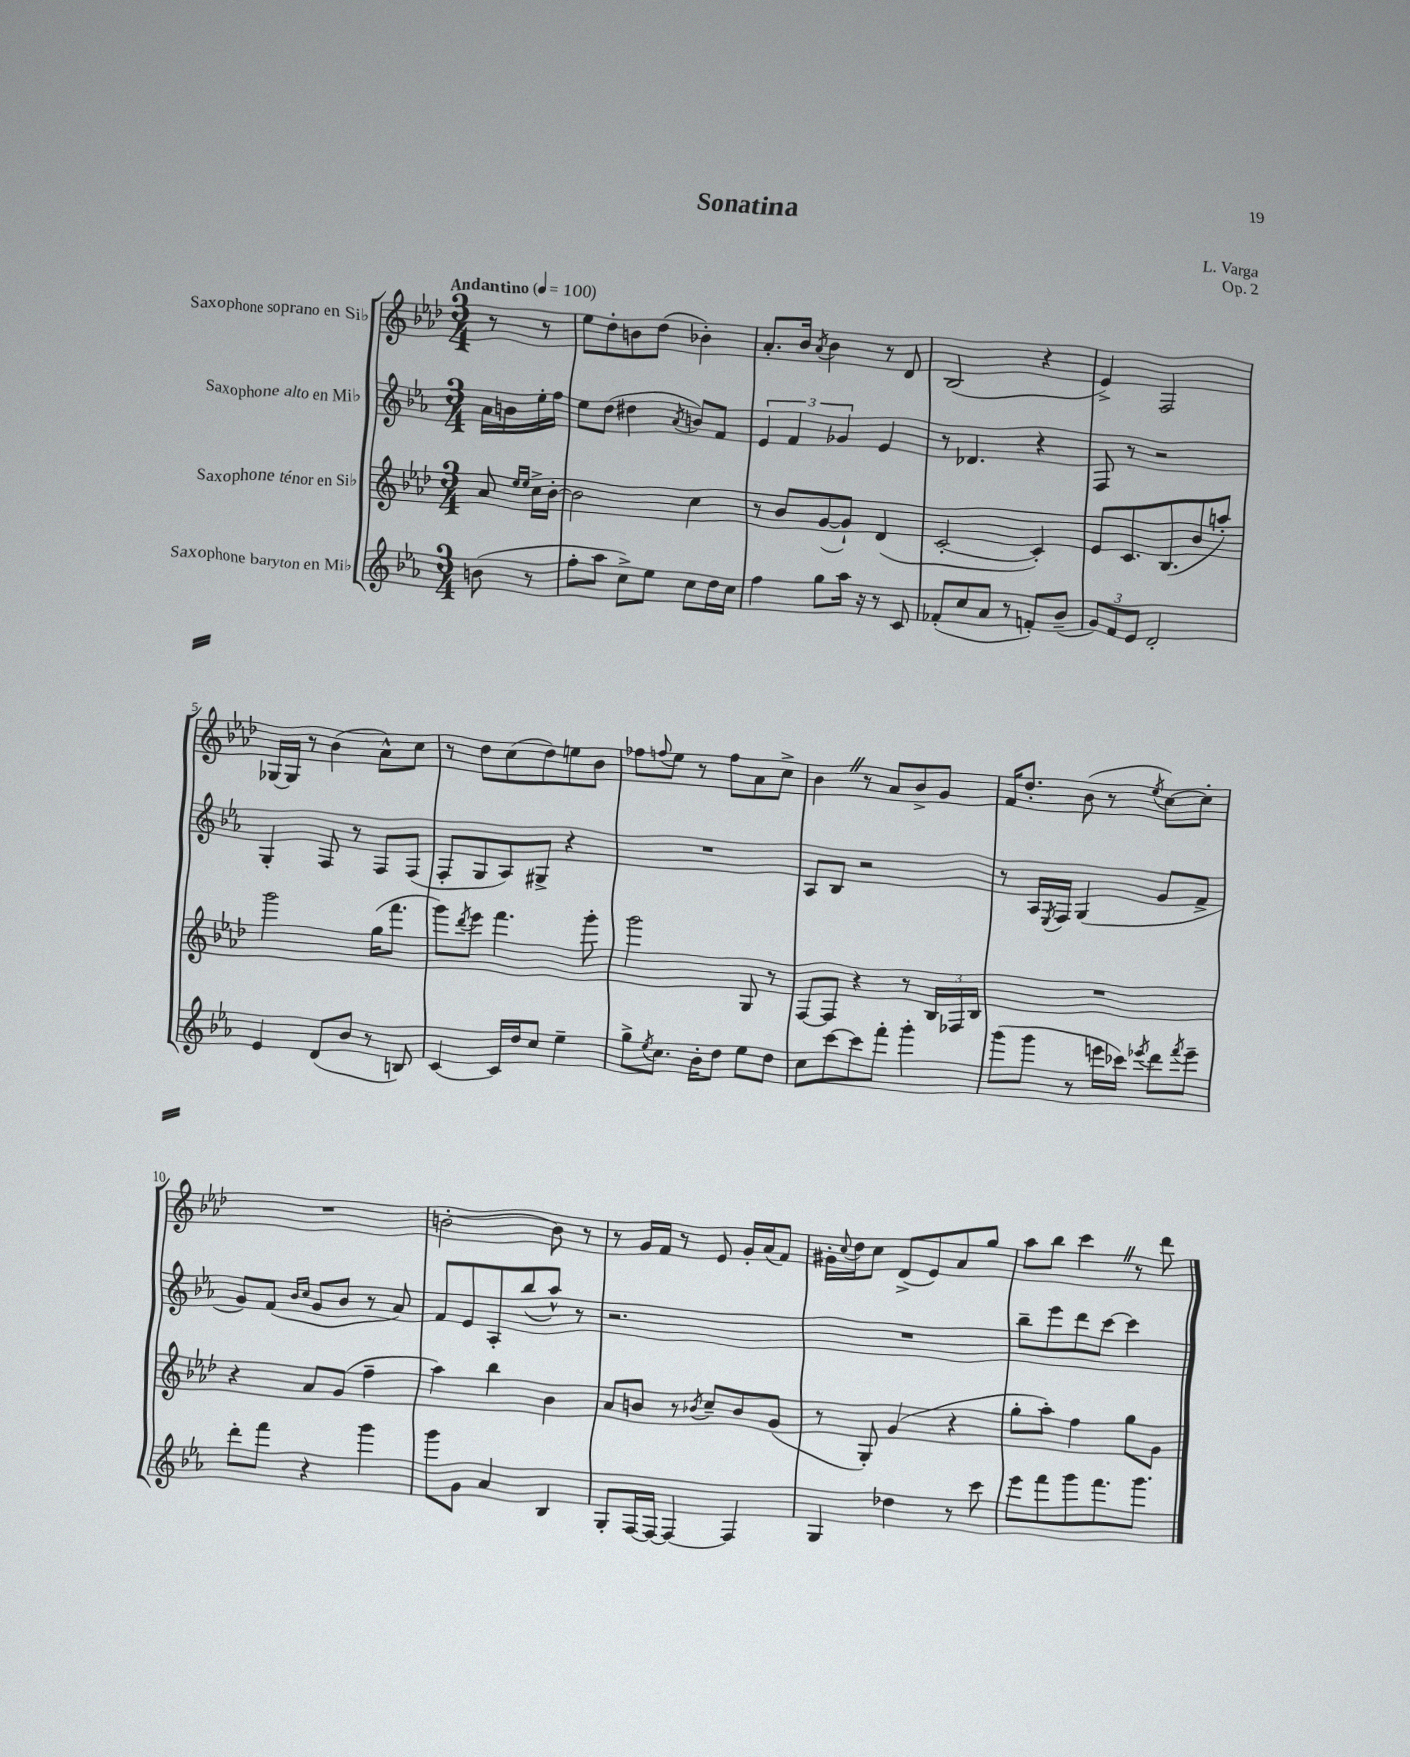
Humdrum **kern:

**kern	**kern	**kern	**kern
*staff4	*staff3	*staff2	*staff1
*clefG2	*clefG2	*clefG2	*clefG2
*k[b-e-a-]	*k[b-e-a-d-]	*k[b-e-a-]	*k[b-e-a-d-]
*M3/4	*M3/4	*M3/4	*M3/4
*MM100	*MM100	*MM100	*MM100
(8b	8a-	16a-	8r
.	.	16b	.
.	16qqee-	.	.
.	16qqee-	.	.
8r	16cc^	16ee-'	8r
.	[16b-'	16ff	.
=	=	=	=
8ff'	2b-]	8ee-	8ee-
8aa-	.	(8dd	8dd-'
8cc^)	.	4dd#	8b
8ee-	.	.	(8dd-
.	.	8qa-	.
8cc	4cc	8b)	4b-')
16dd	.	8f	.
16cc	.	.	.
=	=	=	=
4ff	8r	6e-	8.a-'
.	8b-	.	.
.	.	6f	.
.	.	.	16b-
.	.	.	8qa-
8gg	([8g	.	4b-
.	.	6g-	.
16aa-	8g`])	.	.
16r	.	.	.
8r	(4d-	4e-	8r
8c	.	.	8d-
=	=	=	=
(8f-'	[2c'	8r	(2B-
8cc	.	4.d-	.
8a-	.	.	.
8r	.	.	.
8f')	4c'])	4r	4r
(8b-~	.	.	.
=	=	=	=
12g)	8e-	8F	4e-^)
12f	.	.	.
.	8.c	8r	.
12e-	.	.	.
2d'	.	2r	2F
.	(8.B-	.	.
.	8b-	.	.
.	8aa')	.	.
=	=	=	=
4e-	2ggg	4G'	[16G-
.	.	.	16G-]
.	.	.	8r
(8d	.	8F	(4b-
8b-	.	8r	.
8r	(16gg	8F	8a-^^)
.	8.fff	.	.
8B)	.	(8F	8cc
=	=	=	=
[4c	8ggg)	8F'	8r
.	8qddd-	.	.
.	8eee-	8G	8dd-
16c]	4.fff	8A-)	(8cc
16dd	.	.	.
8cc	.	8G#^	8dd-)
4ee-~	.	4r	8ee
.	8ggg'	.	8b-
=	=	=	=
8gg^	2ggg	2.r	8ff-
8qee-	.	.	8qqff
8.cc	.	.	8ee-
.	.	.	8r
16b-'	.	.	.
8dd	.	.	8ff
8ee-	8G	.	8a-
8dd	8r	.	8cc^
=	=	=	=
8cc	[8F	8A-	4b-
[8ccc	8F]	8B-	.
8ccc]	4r	2r	8r
8fff'	.	.	8a-
4ggg'	8r	.	8b-^
.	24B-	.	8g
.	24F-	.	.
.	24B-	.	.
=	=	=	=
(8ggg	2.r	8r	16f
.	.	.	8.dd-'
8ggg	.	16A-	.
.	.	8qE-	.
.	.	16F	.
8r	.	(4G	(8b-
16eee	.	.	8r
16ccc-)	.	.	.
8qeee-	.	.	8qee-
8ddd	.	8g	[8cc)
8qfff	.	.	.
8eee-~	.	8f^	8cc']
=	=	=	=
8ddd'	4r	8g)	2.r
8fff	.	(8f	.
.	.	16qqb-	.
.	.	16qqcc	.
4r	8a-	8g	.
.	(8g	8b-	.
4ggg	4ff~	8r	.
.	.	8a-)	.
=	=	=	=
8ggg	4aa-)	8f	[2b'
8g	.	8e-	.
4a-	4bb-	8A-'	.
.	.	(8bb-	.
4B-	4b-	8aa-^^)	8b]
.	.	8r	8r
=	=	=	=
8G'	8a-	2.r	8r
[16F	8b	.	16g
16F_	.	.	16f
4F_	8r	.	8r
.	8qb-	.	.
.	8cc~	.	8e-
4F]	8b-	.	16g'
.	.	.	(16a-
.	(8g	.	8f)
=	=	=	=
4G	8r	2.r	16g#'
.	.	.	8qqcc
.	.	.	16dd-
.	8G')	.	8cc
4dd-	(4g	.	(8d-^
.	.	.	8e-)
8r	4r	.	8a-
8ccc	.	.	8gg
=	=	=	=
8eee-	8gg'	8bb-~	8aa-
8fff	8aa-')	8eee-	8bb-
8ggg	4ff	8ddd	4ccc
8.fff	.	[8ccc	.
.	8gg	4ccc]	8r
8.ggg	.	.	.
.	8g	.	8ddd-
==	==	==	==
*-	*-	*-	*-
